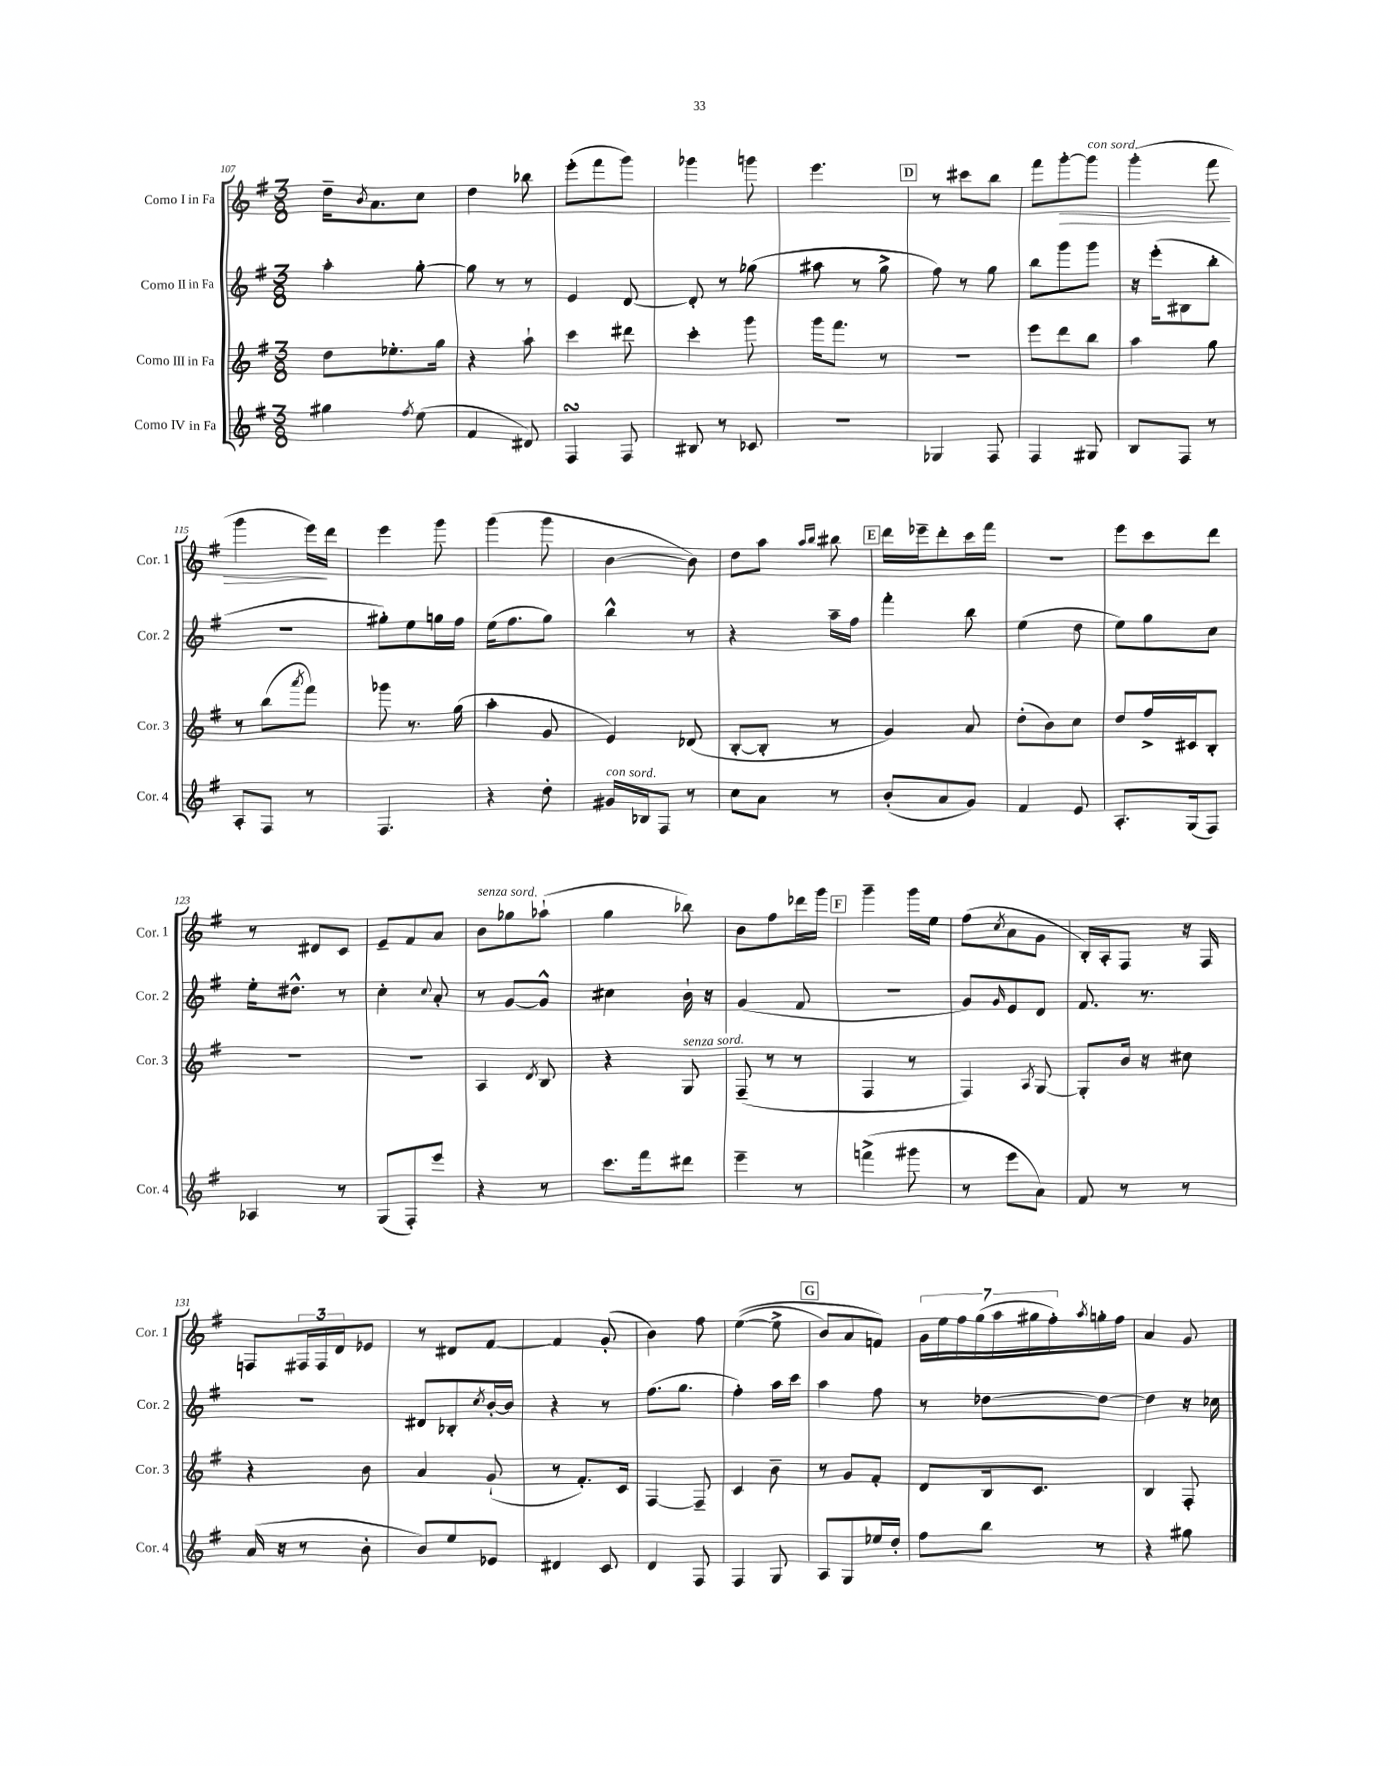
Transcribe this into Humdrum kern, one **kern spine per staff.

**kern	**kern	**kern	**kern	**dynam
*part4	*part3	*part2	*part1	*part1
*staff4	*staff3	*staff2	*staff1	*staff1
*I"Corno IV in Fa	*I"Corno III in Fa	*I"Corno II in Fa	*I"Corno I in Fa	*
*I'Cor. 4	*I'Cor. 3	*I'Cor. 2	*I'Cor. 1	*
*clefG2	*clefG2	*clefG2	*clefG2	*
*k[f#]	*k[f#]	*k[f#]	*k[f#]	*
*M3/8	*M3/8	*M3/8	*M3/8	*
=107	=107	=107	=107	=107
4gg#X\	8dd\L	4aa'\	16dd~\KL	.
.	.	.	8qb/	.
.	.	.	8.a\	.
.	8.ee-X'\	.	.	.
8qff#/	.	.	.	.
(8ee\	.	[8gg'\	8cc\J	.
.	16gg\Jk	.	.	.
=108	=108	=108	=108	=108
4f#/	4r	8gg\]	4dd\	.
.	.	8r	.	.
8d#X/)	8aa`\	8r	8bb-X\	.
=109	=109	=109	=109	=109
4F#sSsS/	4ccc\	4e/	(8eee'\L	.
.	.	.	8fff#\	.
8F#/	8ddd#X\	[8d/	8ggg\J)	.
=110	=110	=110	=110	=110
8B#X/	4ccc'\	8d'/]	4ggg-X\	.
8r	.	8r	.	.
8c-X/	8ggg\	(8gg-X\	8gggn\	.
=111	=111	=111	=111	=111
4.r	16ggg\KL	8aa#X\	4.eee\	.
.	8.fff#\J	.	.	.
.	.	8r	.	.
.	8r	8gg^\	.	.
!!LO:REH:place=s1:t=D
=112	=112	=112	=112	=112
4G-X/	4.r	8ff#\)	8r	.
.	.	8r	8ccc#X\L	.
8F#/	.	8gg\	8bb\J	.
=113	=113	=113	=113	=113
4F#/	8eee\L	8bb\L	8fff#\L	.
!	!	!	!	!LO:HP:b
.	8ddd\	8ggg\	[8ggg'\	>
!	!	!	!LO:TX:a:i:t=con sord.	!
8G#X/	8bb\J	8ggg\J	8ggg\J]	.
=114	=114	=114	=114	=114
8B/L	4aa\	16r	(4ggg'\	.
.	.	(16eee'\KL	.	.
8F#/J	.	8B#X\	.	.
8r	8gg\	8bb'\J	8fff#\	.
!!LO:LB:g=z
=115	=115	=115	=115	=115
8A'/L	8r	4.r	4ggg\	.
8F#/J	(8bb\L	.	.	.
.	8qaaa/	.	.	.
8r	8fff#\J)	.	16eee\LL)	.
.	.	.	16ddd\JJ	]
=116	=116	=116	=116	=116
4.F#/	8ggg-X\	8gg#X'\L)	4eee\	.
.	8.r	8ee\	.	.
.	.	16ggn\L	8ggg\	.
.	(16gg\	16ff#\JJ	.	.
=117	=117	=117	=117	=117
4r	4aa'\	(16ee\KL	(4ggg\	.
.	.	8.ff#\	.	.
8dd'\	8g/	8gg\J)	8ggg\	.
=118	=118	=118	=118	=118
!LO:TX:a:i:t=con sord.	!	!	!	!
16g#X/LL	4e/)	4bb^^\	[4b\	.
16B-X/J	.	.	.	.
8F#/J	.	.	.	.
8r	(8d-X/	8r	8b\])	.
=119	=119	=119	=119	=119
8cc\L	[8B'/L	4r	8dd\L	.
8a\J	8B'/J]	.	8aa\J	.
.	.	.	16qqaa/LL	.
.	.	.	16qqbb/JJ	.
8r	8r	16aa~\LL	8bb#X\	.
.	.	16ff#\JJ	.	.
!!LO:REH:place=s1:t=E
=120	=120	=120	=120	=120
(8b'/L	4g/)	4fff#'\	16ddd\LL	.
.	.	.	16eee-X~\J	.
8a/	.	.	8ddd'\	.
8g/J)	8a/	8bb\	16ccc\L	.
.	.	.	16fff#\JJ	.
=121	=121	=121	=121	=121
4f#/	(8dd'\L	(4ee\	4.r	.
.	8b\)	.	.	.
8e/	8cc\J	8dd\	.	.
=122	=122	=122	=122	=122
8.A'/L	8dd/L	8ee\L)	8eee\L	.
.	16ff#^/L	8gg\	8ccc\	.
(16G/k	16c#X/J	.	.	.
8F#/J)	8B'/J	8cc\J	8ddd\J	.
!!LO:LB:g=z
=123	=123	=123	=123	=123
4A-X/	4.r	16ee'\KL	8r	.
.	.	8.dd#X^^\J	.	.
.	.	.	8d#X/L	.
8r	.	8r	8c/J	.
=124	=124	=124	=124	=124
(8G/L	4.r	4cc'\	8e~/L	.
8F#'/)	.	.	8f#/	.
.	.	8qqcc/	.	.
8eee/J	.	8a'/	8a/J	.
=125	=125	=125	=125	=125
!	!	!	!LO:TX:a:i:t=senza sord.	!
4r	4A/	8r	8b\L	.
.	.	[8g/L	8gg-X\	.
.	8qd/	.	.	.
8r	8B/	8g^^/J]	(8aa-X`\J	.
=126	=126	=126	=126	=126
8.ccc\L	4r	4cc#X\	4gg\	.
16fff#\k	.	.	.	.
!	!LO:TX:a:i:t=senza sord.	!	!	!
8ddd#X\J	8G/	16b`\	8bb-X\)	.
.	.	16r	.	.
=127	=127	=127	=127	=127
4eee~\	(8F#~/	(4g/	8b\L	.
.	8r	.	8ff#\	.
8r	8r	8f#/	16ddd-X\L	.
.	.	.	16ggg\JJ	.
!!LO:REH:place=s1:t=F
=128	=128	=128	=128	=128
(4fffn^\	4F#/	4.r	4ggg~\	.
8ggg#X\	8r	.	16ggg\LL	.
.	.	.	16ee\JJ	.
=129	=129	=129	=129	=129
8r	4F#/)	8g/L)	(8ff#\L	.
.	.	16qqg/	8qcc/	.
8eee\L	.	8e/	8a\	.
.	8qA/	.	.	.
8a\J)	[8G/	8d/J	8g\J	.
=130	=130	=130	=130	=130
8f#/	8G'/L]	8.f#/	16B'/LL)	.
.	.	.	16A'/J	.
8r	16b/Jk	.	8F#/J	.
.	16r	8.r	.	.
8r	8cc#X\	.	16r	.
.	.	.	16F#/	.
!!LO:LB:g=z
=131	=131	=131	=131	=131
(16a/	4r	4.r	8Fn/L	.
16r	.	.	.	.
8r	.	.	24F#X/L	.
.	.	.	24F#/	.
.	.	.	24d/J	.
8b'\	8b\	.	8e-X/J	.
=132	=132	=132	=132	=132
8b/L)	4a/	8d#X/L	8r	.
8ee/	.	8B-X'/	8d#X/L	.
.	.	8qcc/	.	.
8e-X/J	(8g`/	[16b'/L	[8f#/J	.
.	.	16b/JJ]	.	.
=133	=133	=133	=133	=133
4d#X/	8r	4r	4f#/]	.
.	8.f#'/L)	.	.	.
8c/	.	8r	(8g'/	.
.	16c/Jk	.	.	.
=134	=134	=134	=134	=134
4d/	[4F#/	(8.ff#\L	4b\)	.
.	.	8.gg\J	.	.
8F#/	8F#~/]	.	8ff#\	.
=135	=135	=135	=135	=135
4F#/	4c/	4ff#'\)	(([4ee\	.
8G/	8b~\	16aa\LL	8ee^\]	.
.	.	16ccc\JJ	.	.
!!LO:REH:place=s1:t=G
=136	=136	=136	=136	=136
8A/L	8r	4aa\	8b/L)	.
8G/	8g/L	.	8a/	.
16ee-X/L	8f#'/J	8ff#\	8fn/J)	.
16dd'/JJ	.	.	.	.
=137	=137	=137	=137	=137
8ff#\L	8d/L	8r	28g\LL	.
.	.	.	28ee\	.
.	.	.	28ff#\	.
.	.	.	(28gg\	.
8bb\J	16B/k	[8dd-X\L	.	.
.	.	.	28aa\	.
.	.	.	28gg#X\	.
.	8.c/J	.	.	.
.	.	.	28ff#'\)	.
.	.	.	8qaa/	.
8r	.	8dd-\J_	16ggn'\	.
.	.	.	16ff#\JJ	.
=138	=138	=138	=138	=138
4r	4B/	4dd-\]	4a/	.
8gg#X\	8F#'/	16r	8g/	.
.	.	16cc-X\	.	.
==	==	==	==	==
*-	*-	*-	*-	*-
